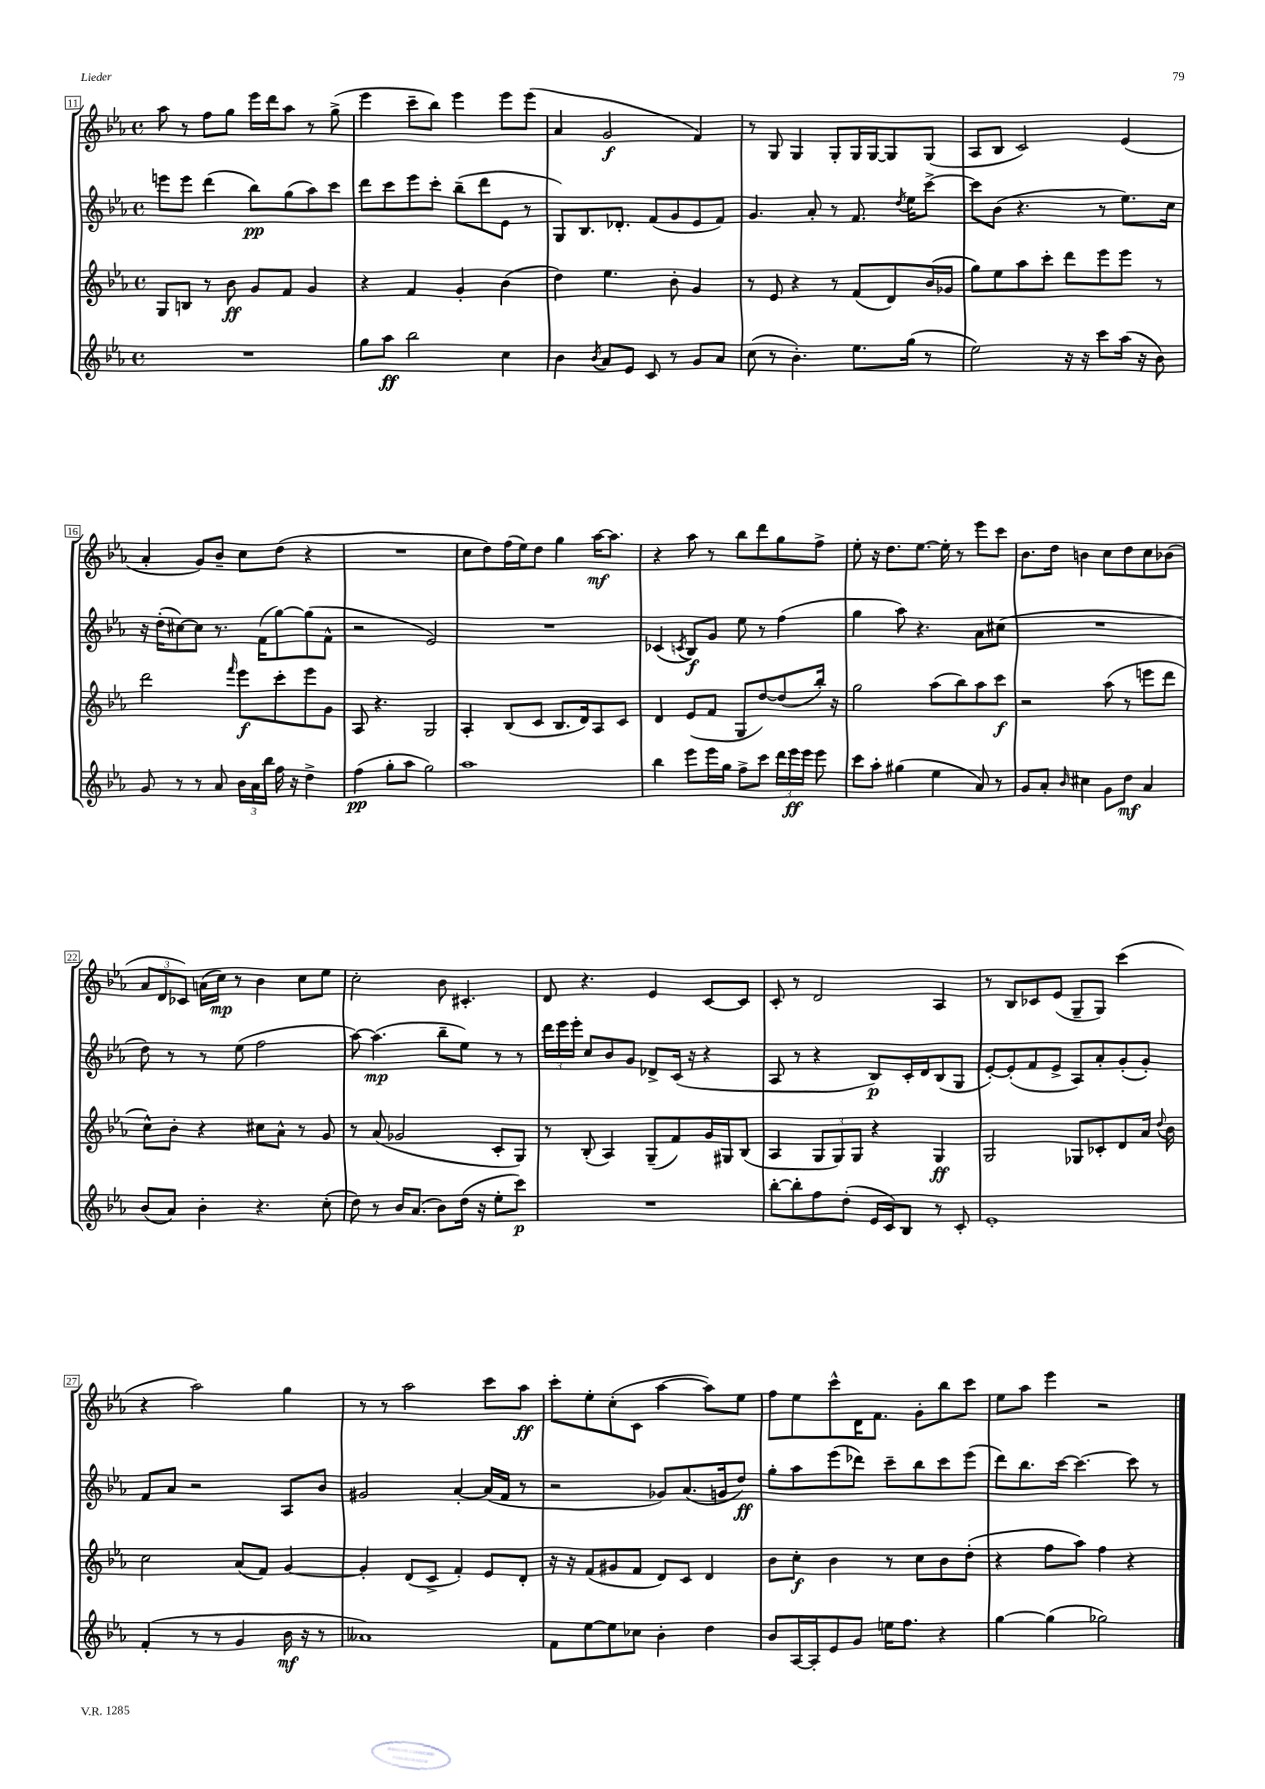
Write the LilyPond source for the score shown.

<<
\new StaffGroup <<
\new Staff = "s0" {
    \clef treble \key ees \major \defaultTimeSignature \time 4/4
    \autoBeamOff aes''8 r8 f''8[ g''8] ees'''16[ d'''16 aes''8] r8 g''8->( |
    ees'''4 c'''8[-- bes''8]) ees'''4 ees'''8[ ees'''8]( |
    aes'4 g'2\f f'4) |
    r8 g8 g4 g8[-. g16 g16~ g8 g8]( |
    aes8[ bes8] c'2) ees'4( |
    aes'4-. g'8[) bes'8]-- c''8[ d''8]( r4 |
    R1 |
    c''8[ d''8) f''16( ees''16) d''8] g''4 aes''16[~\mf aes''8.] |
    r4 aes''8 r8 bes''8[ d'''8 g''8 f''8]-> |
    ees''8-. r16 d''8.[ ees''8.]~ ees''16-. r8 ees'''8[ c'''8] |
    bes'8.[ d''16] b'4 c''8[ d''8 c''8 bes'8]( |
    \tuplet 3/2 { aes'8[ d'8 ces'8]) } a'16[( c''16]\mp) r8 bes'4 c''8[ ees''8] |
    c''2-. bes'8 cis'4.-. |
    d'8 r4. ees'4 c'8[~ c'8] |
    c'8-. r8 d'2 aes4 |
    r8 bes8[ ces'8 ees'8]( g8[-- g8]) c'''4( |
    r4 aes''2) g''4 |
    r8 r8 aes''2 c'''8[ aes''8]\ff |
    c'''8[-. ees''8-. c''8-.( c'8] aes''4~ aes''8[) ees''8] |
    f''8[ ees''8 c'''8-^ d'16 f'8.] g'8[-. bes''8 c'''8] |
    ees''8[ aes''8] ees'''4 r2 \bar "|." |
}
\new Staff = "s1" {
    \clef treble \key ees \major \defaultTimeSignature \time 4/4
    \autoBeamOff e'''8[ e'''8] d'''4( bes''8[\pp) g''8( aes''8) c'''8] |
    d'''8[ c'''8 ees'''8 c'''8]-. bes''8[--( d'''8 ees'8] r8 |
    g8[) bes8. des'8.]-. f'8[( g'8 ees'8 f'8]) |
    g'4. aes'8-. r8 f'8. \acciaccatura { d''8 } ees''16[ c'''8]~-> |
    c'''8[ bes'8]( r4. r8 ees''8.[) c''16] |
    r16 d''16[-.( cis''8~) cis''8] r8. f'16[( g''8~) g''8( f'8]-^ |
    r2 ees'2) |
    R1 |
    ces'4( \acciaccatura { c'8 } bes8[\f) g'8] ees''8 r8 f''4( |
    g''4 aes''8) r4. aes'8[ cis''8]( |
    R1 |
    d''8) r8 r8 ees''8( f''2 |
    aes''8~) aes''4.\mp( bes''8[-- ees''8]) r8 r8 |
    \tuplet 3/2 { d'''16[ ees'''16 ees'''16]-. } c''8[ bes'8 g'8] des'8[-> c'16]( r16 r4 |
    aes8 r8 r4 bes8[\p) c'16-. d'16 bes8( g8] |
    ees'8[~-.) ees'8-.( f'8 ees'8]-> aes8[) aes'8-. g'8-.( g'8]-.) |
    f'8[ aes'8] r2 aes8[ bes'8] |
    gis'2 aes'4~-. aes'16[( f'16] r8 |
    r2 ges'8[) aes'8.( g'16 d''8]\ff) |
    g''8[-. aes''8 ees'''8( des'''8]) c'''8[-- bes''8 c'''8 ees'''8]( |
    d'''8[) bes''8. c'''16]~ c'''4.~ c'''8 r8 \bar "|." |
}
\new Staff = "s2" {
    \clef treble \key ees \major \defaultTimeSignature \time 4/4
    \autoBeamOff g8[ b8] r8 bes'8\ff g'8[ f'8] g'4 |
    r4 f'4 g'4-. bes'4( |
    d''4) ees''4. bes'8-. g'4 |
    r8 ees'8 r4 r8 f'8[( d'8) bes'16( ges'16] |
    g''8[) ees''8 aes''8 c'''8]-. d'''8[ ees'''8 ees'''8] r8 |
    d'''2 \grace { f'''16 } ees'''8[\f c'''8-. ees'''8 g'8] |
    aes8 r4. g2 |
    aes4-. bes8[( c'8] bes8.[ d'16) aes8 c'8] |
    d'4 ees'8[( f'8] g8[ d''8~) d''8( bes''16]-.) r16 |
    g''2 aes''8[( bes''8) aes''8 c'''8]\f |
    r2 aes''8( r8 e'''8[ d'''8] |
    c''8[-^) bes'8]-. r4 cis''8[ aes'8]-^ r8 g'8 |
    r8 aes'8( ges'2 c'8[-. g8]) |
    r8 bes8-.( aes4) g8[--( f'8) g'16 gis16 bes8]( |
    aes4 \tuplet 3/2 { g8[ g8) g8] } r4 g4\ff |
    g2 ges8[ ces'8-. d'8 aes'16] \appoggiatura { d''8 } bes'16 |
    c''2 aes'8[( f'8]) g'4~ |
    g'4-. d'8[( c'8]-> f'4-.) ees'8[ d'8]-. |
    r16 r16 f'8[( gis'8 f'8] d'8[) c'8] d'4 |
    bes'8[ c''8]-.\f bes'4 r8 c''8[ bes'8 d''8]-.( |
    r4 f''8[ aes''8]) f''4 r4 \bar "|." |
}
\new Staff = "s3" {
    \clef treble \key ees \major \defaultTimeSignature \time 4/4
    \autoBeamOff R1 |
    g''8[ aes''8]\ff bes''2 c''4 |
    bes'4 \acciaccatura { bes'8 } aes'8[ ees'8] c'8 r8 g'8[ aes'8] |
    c''8( r8 bes'4.-.) ees''8.[ g''16]( r8 |
    ees''2) r16 r16 c'''8[ aes''16]( r16 bes'8) |
    g'8 r8 r8 aes'8 \tuplet 3/2 { bes'16[ aes'16 bes''16] } f''16 r16 d''4-> |
    f''4\pp( g''8[-. aes''8] g''2) |
    aes''1 |
    bes''4 ees'''8[ ees'''16 g''16] f''8[-> c'''8] \tuplet 3/2 { d'''16[ ees'''16\ff ees'''16] } ees'''8 |
    c'''8[ aes''8]-. gis''4( ees''4 aes'8) r8 |
    g'8[ aes'8]-. \grace { bes'16 } cis''4 g'8[ d''8]\mf aes'4 |
    bes'8[( aes'8]) bes'4-. r4. c''8-.( |
    d''8) r8 bes'16[ aes'8.]( bes'8[) d''16]( r16 ees''8[-. c'''8]\p) |
    R1 |
    bes''8[~-. bes''8-. f''8 d''8]-.( ees'16[ c'16) bes8] r8 c'8-. |
    ees'1-. |
    f'4-.( r8 r8 g'4 bes'16\mf r16 r8 |
    aeses'1) |
    f'8[ ees''8~ ees''8 ces''8] bes'4-. d''4 |
    bes'8[ aes16~ aes16-. ees'8 g'8] e''16[ f''8.] r4 |
    g''4~ g''4( ges''2) \bar "|." |
}
>>
>>
\layout { \context { \Score currentBarNumber = #11 \override BarNumber.stencil = #(make-stencil-boxer 0.1 0.3 ly:text-interface::print) } }
